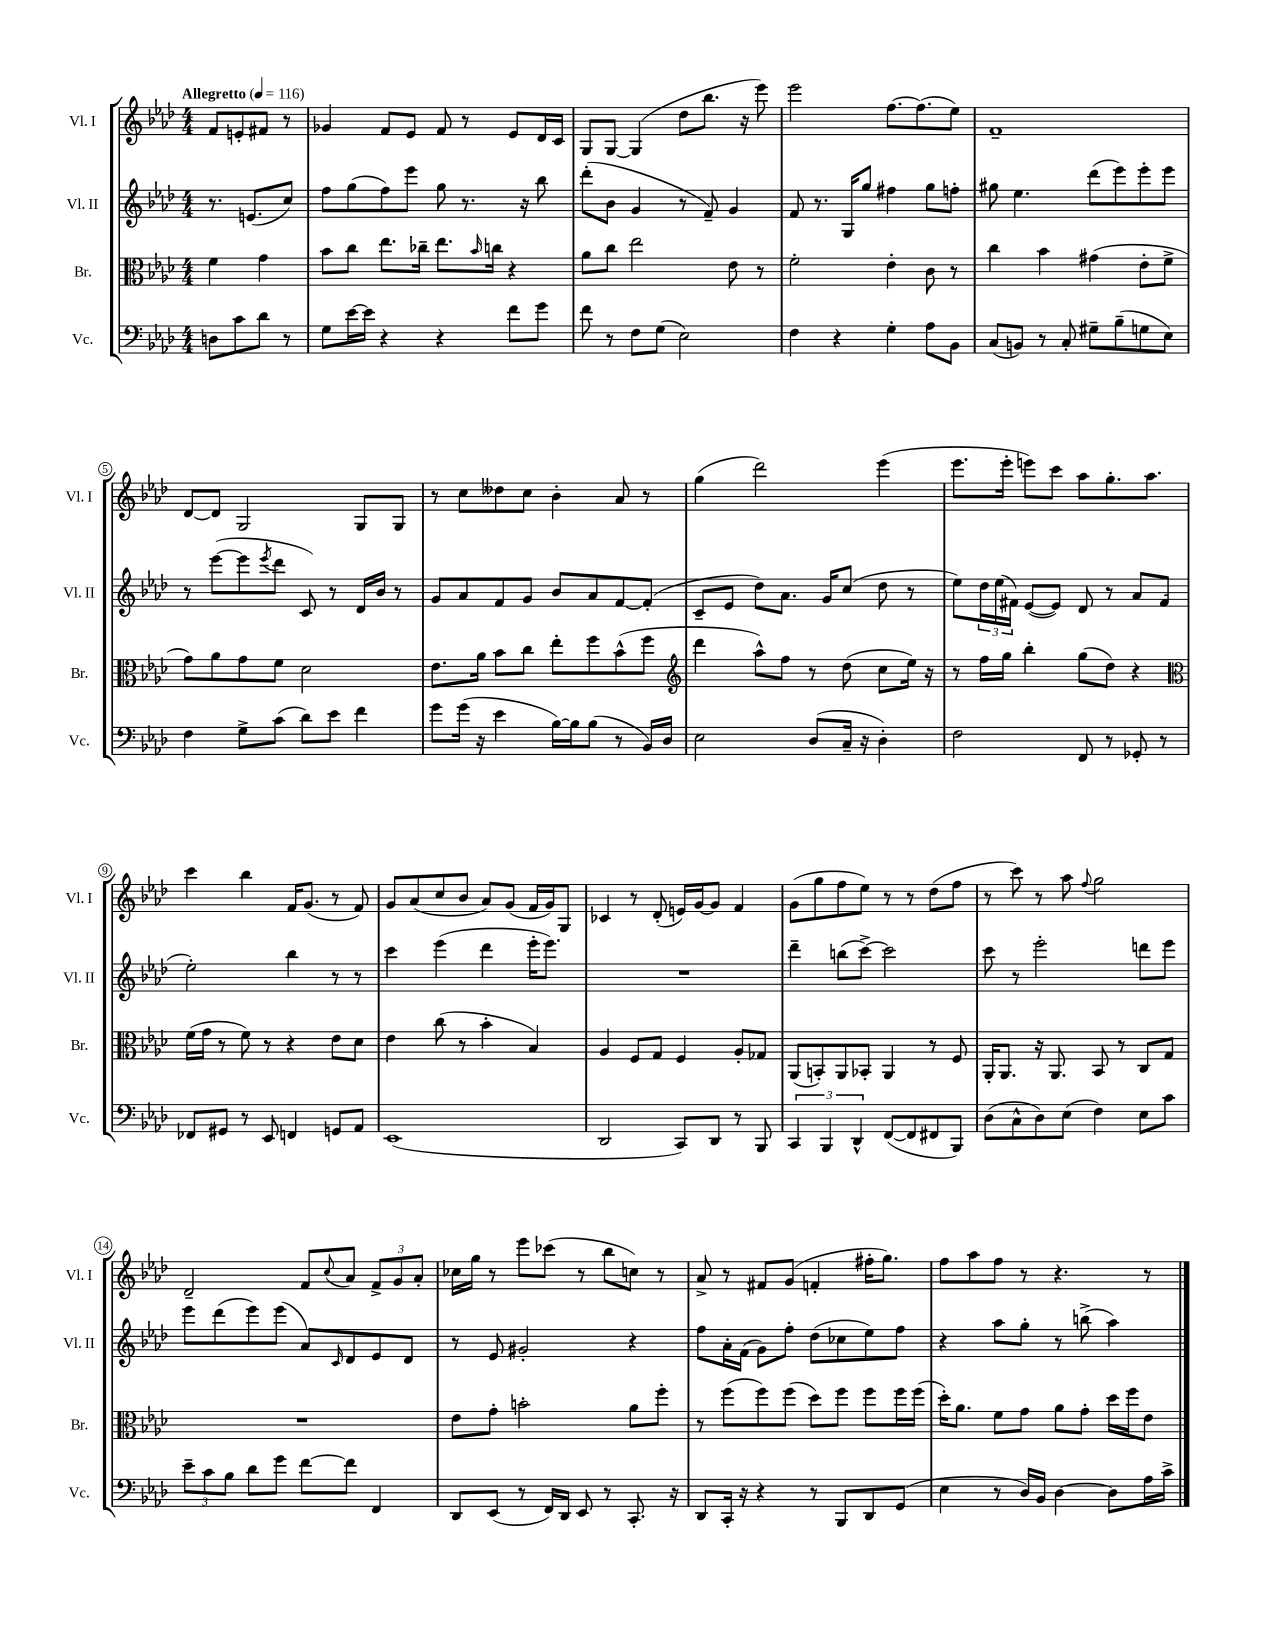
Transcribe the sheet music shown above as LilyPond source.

<<
\new StaffGroup <<
\new Staff = "s0" \with { instrumentName = "Vl. I" shortInstrumentName = "Vl. I" } {
    \clef treble \key aes \major \numericTimeSignature \time 4/4 \partial 2 \tempo "Allegretto" 4 = 116
    f'8 e'8-. fis'8 r8 |
    ges'4 f'8 ees'8 f'8 r8 ees'8 des'16 c'16 |
    g8 g8~ g4( des''8 bes''8. r16 ees'''8) |
    ees'''2 f''8.~ f''8.( ees''8) |
    f'1-- |
    des'8~ des'8 g2 g8 g8 |
    r8 c''8 deses''8 c''8 bes'4-. aes'8 r8 |
    g''4( des'''2) ees'''4( |
    ees'''8. ees'''16-. e'''8) c'''8 aes''8 g''8.-. aes''8. |
    c'''4 bes''4 f'16 g'8.( r8 f'8) |
    g'8 aes'8( c''8 bes'8 aes'8) g'8( f'16 g'16) g8 |
    ces'4 r8 des'8-.( e'16) g'16~ g'8 f'4 |
    g'8( g''8 f''8 ees''8) r8 r8 des''8( f''8 |
    r8 c'''8) r8 aes''8 \appoggiatura { f''8 } g''2 |
    des'2-- f'8 \appoggiatura { c''8 } aes'8 \tuplet 3/2 { f'8-> g'8 aes'8-. } |
    ces''16 g''16 r8 ees'''8 ces'''8( r8 bes''8 c''8) r8 |
    aes'8-> r8 fis'8 g'8( f'4-. fis''16-. g''8.) |
    f''8 aes''8 f''8 r8 r4. r8 \bar "|." |
}
\new Staff = "s1" \with { instrumentName = "Vl. II" shortInstrumentName = "Vl. II" } {
    \clef treble \key aes \major \numericTimeSignature \time 4/4 \partial 2
    r8. e'8.( c''8) |
    f''8 g''8( f''8) ees'''8 g''8 r8. r16 bes''8 |
    des'''8-.( bes'8 g'4 r8 f'8--) g'4 |
    f'8 r8. g16 g''8 fis''4 g''8 f''8-. |
    gis''8 ees''4. des'''8( ees'''8) ees'''8-. ees'''8 |
    r8 ees'''8~( ees'''8 \acciaccatura { ees'''8 } des'''8 c'8) r8 des'16 bes'16 r8 |
    g'8 aes'8 f'8 g'8 bes'8 aes'8 f'8~ f'8-.( |
    c'8-- ees'8 des''8) aes'8. g'16 c''8( des''8 r8 |
    ees''8) \tuplet 3/2 { des''16 ees''16( fis'16) } ees'8~( ees'8) des'8 r8 aes'8 fis'8( |
    ees''2-.) bes''4 r8 r8 |
    c'''4 ees'''4( des'''4 ees'''16-. ees'''8.) |
    R1 |
    des'''4-- b''8( c'''8~->) c'''2 |
    c'''8 r8 ees'''2-. d'''8 ees'''8 |
    ees'''8 des'''8( ees'''8) ees'''8( aes'8) \grace { c'16 } des'8 ees'8 des'8 |
    r8 ees'8 gis'2-. r4 |
    f''8 aes'16-. f'16( g'8) f''8-. des''8( ces''8 ees''8) f''8 |
    r4 aes''8 g''8-. r8 b''8->( aes''4) \bar "|." |
}
\new Staff = "s2" \with { instrumentName = "Br." shortInstrumentName = "Br." } {
    \clef alto \key aes \major \numericTimeSignature \time 4/4 \partial 2
    f'4 g'4 |
    bes'8 c''8 ees''8. ces''16-- ees''8. \grace { bes'16 } c''16 r4 |
    aes'8 c''8 ees''2 ees'8 r8 |
    f'2-. ees'4-. c'8 r8 |
    c''4 bes'4 gis'4( ees'8-. f'8-> |
    g'8) aes'8 g'8 f'8 des'2 |
    ees'8. aes'16 bes'8 c''8 ees''8-. f''8 bes'8-^( f''8 |
    \clef treble des'''4 aes''8-^) f''8 r8 des''8( c''8 ees''16) r16 |
    r8 f''16 g''16 bes''4-. g''8( des''8) r4 |
    \clef alto f'16( g'16 r8 f'8) r8 r4 ees'8 des'8 |
    ees'4 c''8( r8 bes'4-. bes4) |
    aes4 f8 g8 f4 aes8-. ges8 |
    aes,8( b,8-.) aes,8 bes,8-. aes,4 r8 f8 |
    aes,16-. aes,8. r16 aes,8. bes,8 r8 c8 g8 |
    R1 |
    ees'8 g'8-. b'2-. aes'8 f''8-. |
    r8 f''8( f''8) f''8( des''8) f''8 f''8 f''16 f''16( |
    des''16-.) aes'8. f'8 g'8 aes'8 g'8-. des''16 f''16 ees'8 \bar "|." |
}
\new Staff = "s3" \with { instrumentName = "Vc." shortInstrumentName = "Vc." } {
    \clef bass \key aes \major \numericTimeSignature \time 4/4 \partial 2
    d8 c'8 des'8 r8 |
    g8 ees'16~ ees'16 r4 r4 f'8 g'8 |
    f'8 r8 f8 g8( ees2) |
    f4 r4 g4-. aes8 bes,8 |
    c8( b,8) r8 c8-. gis8-- bes8--( g8 ees8) |
    f4 g8-> c'8( des'8) ees'8 f'4 |
    g'8 g'16( r16 ees'4 bes16~) bes16 bes8( r8 bes,16) des16 |
    ees2 des8( c16-- r16 des4-.) |
    f2 f,8 r8 ges,8-. r8 |
    fes,8 gis,8 r8 ees,8 f,4 g,8 aes,8 |
    ees,1( |
    des,2 c,8) des,8 r8 bes,,8 |
    \tuplet 3/2 { c,4 bes,,4 des,4-^ } f,8~( f,8 fis,8 bes,,8) |
    des8( c8-^ des8) ees8( f4) ees8 c'8 |
    \tuplet 3/2 { ees'8-- c'8 bes8 } des'8 g'8 f'8~ f'8 f,4 |
    des,8 ees,8( r8 f,16) des,16 ees,8 r8 c,8.-. r16 |
    des,8 c,16-. r16 r4 r8 bes,,8 des,8 g,8( |
    ees4 r8 des16) bes,16 des4~ des8 aes16 c'16-> \bar "|." |
}
>>
>>
\layout { \context { \Score \override BarNumber.stencil = #(make-stencil-circler 0.1 0.3 ly:text-interface::print) } }
